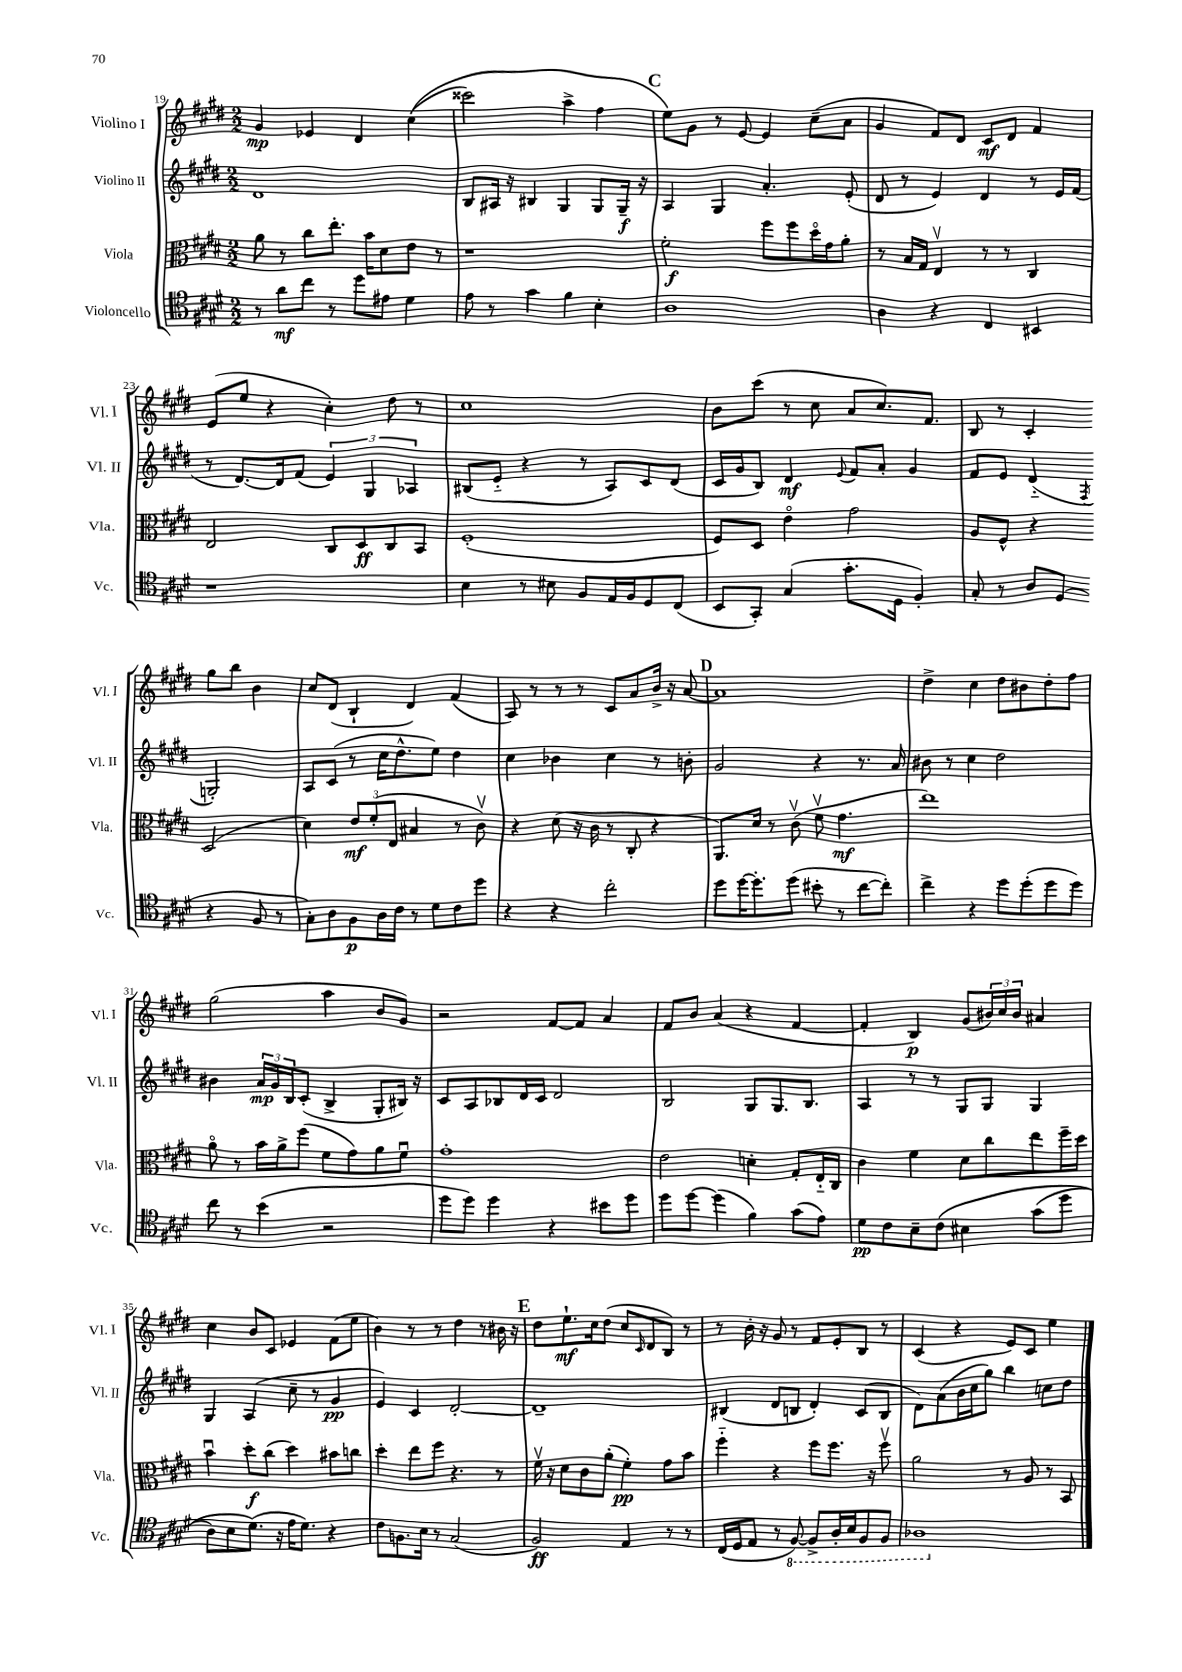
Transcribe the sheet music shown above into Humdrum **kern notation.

**kern	**kern	**kern	**kern
*staff4	*staff3	*staff2	*staff1
*clefC4	*clefC3	*clefG2	*clefG2
*k[f#c#g#d#]	*k[f#c#g#d#]	*k[f#c#g#d#]	*k[f#c#g#d#]
*M2/2	*M2/2	*M2/2	*M2/2
8r	8a\	1d#	4g#/
8a\L	8r	.	.
8cc#\J	8cc#\L	.	4e-/
8r	8.ee'\J	.	.
8dd#\L	.	.	4d#/
.	16b\LK	.	.
8e#\J	8d#\	.	.
4d#\	8e\J	.	&((4cc#\
.	8r	.	.
=	=	=	=
8e\	1r	8B/L	2ccc##\)
8r	.	16A#/Jk	.
.	.	16r	.
4g#\	.	4B#/	.
4f#\	.	4G#/	4aa^\
4B'\	.	8G#/L	4ff#\
.	.	16G#~/Jk	.
.	.	16r	.
=	=	=	=
1A	2f#'\	4A/	8ee\L&)
.	.	.	8g#\J
.	.	4G#/	8r
.	.	.	[8e/
.	8ff#\L	4.a'/	4e/]
.	8ff#\	.	.
.	16dd#o\L	.	(8cc#~\L
.	16g#\J	.	.
.	8a'\J	(8e'/	8a\J
=	=	=	=
4A\	8r	8d#/	4g#/
.	16B/LL	8r	.
.	16G#/JJ	.	.
4r	4Ev/	4e/)	8f#/L)
.	.	.	8d#/J
4C#/	8r	4d#/	8c#/L
.	8r	.	8d#/J
4BB#/	4C#/	8r	4f#/
.	.	16e/LL	.
.	.	(16f#/JJ	.
=	=	=	=
1r	2E/	8r	(8e/L
.	.	[8.d#/L)	8ee/J
.	.	.	4r
.	.	16d#/]k	.
.	.	(8f#/J	.
.	8C#/L	6e/)	4cc#'\)
.	8D#/	.	.
.	.	6G#/	.
.	8C#/	.	8dd#\
.	.	6A-/	.
.	8BB/J	.	8r
=	=	=	=
4B\	(1F#'	(8B#/L	1cc#
.	.	8e'~/J	.
8r	.	4r	.
8B#\	.	.	.
8F#/L	.	8r	.
16E/L	.	8A/L)	.
16F#/J	.	.	.
8D#/	.	8c#/	.
(8C#/J	.	(8d#/J	.
=	=	=	=
8BB/L	8F#/L)	16c#/LL	8b\L
.	.	16g#/J	.
8GG#'/J)	8D#/J	8B/J)	(8ccc#\J
(4G#/	4eo\	4d#/	8r
.	.	.	8cc#\
.	.	8qqe/	.
8.g#'\L	2g#\	8f#/L	8a/L
.	.	8a'/J	8.cc#/)
16D#\Jk	.	.	.
4F#'/)	.	4g#/	.
.	.	.	8.f#/J
=	=	=	=
8G#'/	8A/L	8f#/L	8B/
8r	8F#^^/J	8e/J	8r
8A/L	4r	(4d#'~/	4c#'/
(8D#/J	.	.	.
.	.	8qF#/	.
4r	(2D#/	2G'/)	8gg#\L
.	.	.	8bb\J
8F#/	.	.	4b\
8r	.	.	.
=	=	=	=
8G#'\L)	4d#\)	8A/L	8cc#/L
8A\	.	(8c#/J	(8d#/J
8F#\	12e/L	8r	4B`/
.	(12f#'/	.	.
16A\L	.	16cc#\LK	.
.	12E/J	.	.
16c#\JJ	.	8.dd#^^\	.
8r	4B#/	.	4d#/)
8d#\L	.	8ee\J)	.
8c#\	8r	4dd#\	(4f#/
8dd#\J	8c#v\)	.	.
=	=	=	=
4r	4r	4cc#\	8A/)
.	.	.	8r
4r	(8d#\	4b-\	8r
.	16r	.	8r
.	16c#\	.	.
2cc#'\	8r	4cc#\	8c#/L
.	8C#'/	.	8a/
.	4r	8r	16b^/Jk
.	.	.	16r
.	.	8b'\	[8a/
=	=	=	=
8dd#\L	8.AA/L)	2g#/	1a]
[16dd#\K	.	.	.
8.dd#'\]	16d#/Jk	.	.
.	8r	.	.
(8dd#\J	(8c#v\	.	.
8b#'\	8f#v\	4r	.
8r	4.g#\	.	.
[8cc#\L	.	8.r	.
8cc#'\]J)	.	.	.
.	.	16a/	.
=	=	=	=
4cc#^\	1ee)	8b#\	4dd#^\
.	.	8r	.
4r	.	4cc#\	4cc#\
8dd#\L	.	2dd#\	8dd#\L
(8dd#'\	.	.	8b#\
8dd#\	.	.	8dd#'\
8dd#\J)	.	.	8ff#\J
=	=	=	=
8cc#\	8ao\	4b#\	(2gg#\
8r	8r	.	.
(4b\	16b\LL	24a/LL	.
.	.	24g#/	.
.	16a^\J	.	.
.	.	24B/J	.
.	(8ff#\J	(8c#'/J	.
2r	8f#\L	4B^/	4aa\
.	8g#\)	.	.
.	8a\	8G#'/L	8b/L
.	8f#u\J	16B#/Jk)	8g#/J)
.	.	16r	.
=	=	=	=
8dd#\L	1g#'	8c#/L	2r
8dd#\J)	.	8A/	.
4dd#\	.	8B-/	.
.	.	16d#/L	.
.	.	16c#/JJ	.
4r	.	2d#/	[8f#/L
.	.	.	8f#/]J
8b#\L	.	.	4a/
8dd#\J	.	.	.
=	=	=	=
8dd#\L	2e\	2B/	8f#/L
[8dd#\J	.	.	8b/J
(4dd#\]	.	.	(4a/
4f#\)	4d'\	8G#/L	4r
.	.	8.G#/	.
(8g#\L	8G#'/L	.	[4f#/
.	.	8.B/J	.
8e\J)	16E'~/L	.	.
.	16C#/JJ	.	.
=	=	=	=
8d#\L	4c#\	4A/	4f#'/]
8c#\	.	.	.
8B~\	4f#\	8r	4B/)
&(8c#\J	.	8r	.
4B#\	8d#\L	8G#/L	(8g#/L
.	8cc#\	8G#/J	24b#/L)
.	.	.	24cc#/
.	.	.	24b#/JJ
(8g#\L	8ee\	4G#/	4a#/
8dd#\J	16ff#~\L	.	.
.	16dd#\JJ	.	.
=	=	=	=
8A\L)	4bu\	4G#/	4cc#\
8B\	.	.	.
(8.d#\J&)	8dd#'\L	(4A/	8b/L
.	(8cc#\J	.	8c#/J
16r	.	.	.
16e\LK	4dd#\)	8cc#~\	4e-/
8.d#\J)	.	.	.
.	.	8r	.
4r	8b#\L	4g#/	(8f#\L
.	8cc\J	.	8ee\J
=	=	=	=
8c#\L	4dd#'\	4e/)	4b\)
8.F\	.	.	.
.	8ee\L	4c#/	8r
16B\Jk	.	.	.
8r	8ff#\J	.	8r
(2G#/	4.r	[2d#'/	4dd#\
.	.	.	8r
.	8r	.	16b#\
.	.	.	16r
=	=	=	=
2F#/)	16f#v\	1d#~]	8dd#\L
.	16r	.	.
.	8d#\L	.	8.ee`\
.	8c#\	.	.
.	.	.	16cc#\k
.	(8a'\J	.	(8dd#\J
4E/	4f#'\)	.	8cc#/L
.	.	.	16qqc#/
.	.	.	8d#/
8r	8g#\L	.	8B/J)
8r	8b\J	.	8r
=	=	=	=
(16C#/LL	4ff#'~\	(4B#/	8r
16D#/J	.	.	.
8E/J	.	.	16b'\
.	.	.	16r
8r	4r	8d#/L	8g#/
[8FF#/)	.	8B/J	8r
8FF#^/]L	8ff#\L	4d#'/)	8f#/L
16AA'/L	8.ff#\J	.	8e'/
16BB/J	.	.	.
8FF#/	.	(8c#/L	8B/J
.	16r	.	.
8FF#/J	8ff#v\	8B/J	8r
=	=	=	=
1AA-	2a\	8d#\L)	(4c#/
.	.	(8a\	.
.	.	16b\L	4r
.	.	16cc#\J	.
.	.	8gg#\J)	.
.	8r	4bb\	8e/L)
.	8A/	.	8c#/J
.	8r	8cc\L	4ee\
.	8BB/	8dd#\J	.
==	==	==	==
*-	*-	*-	*-
